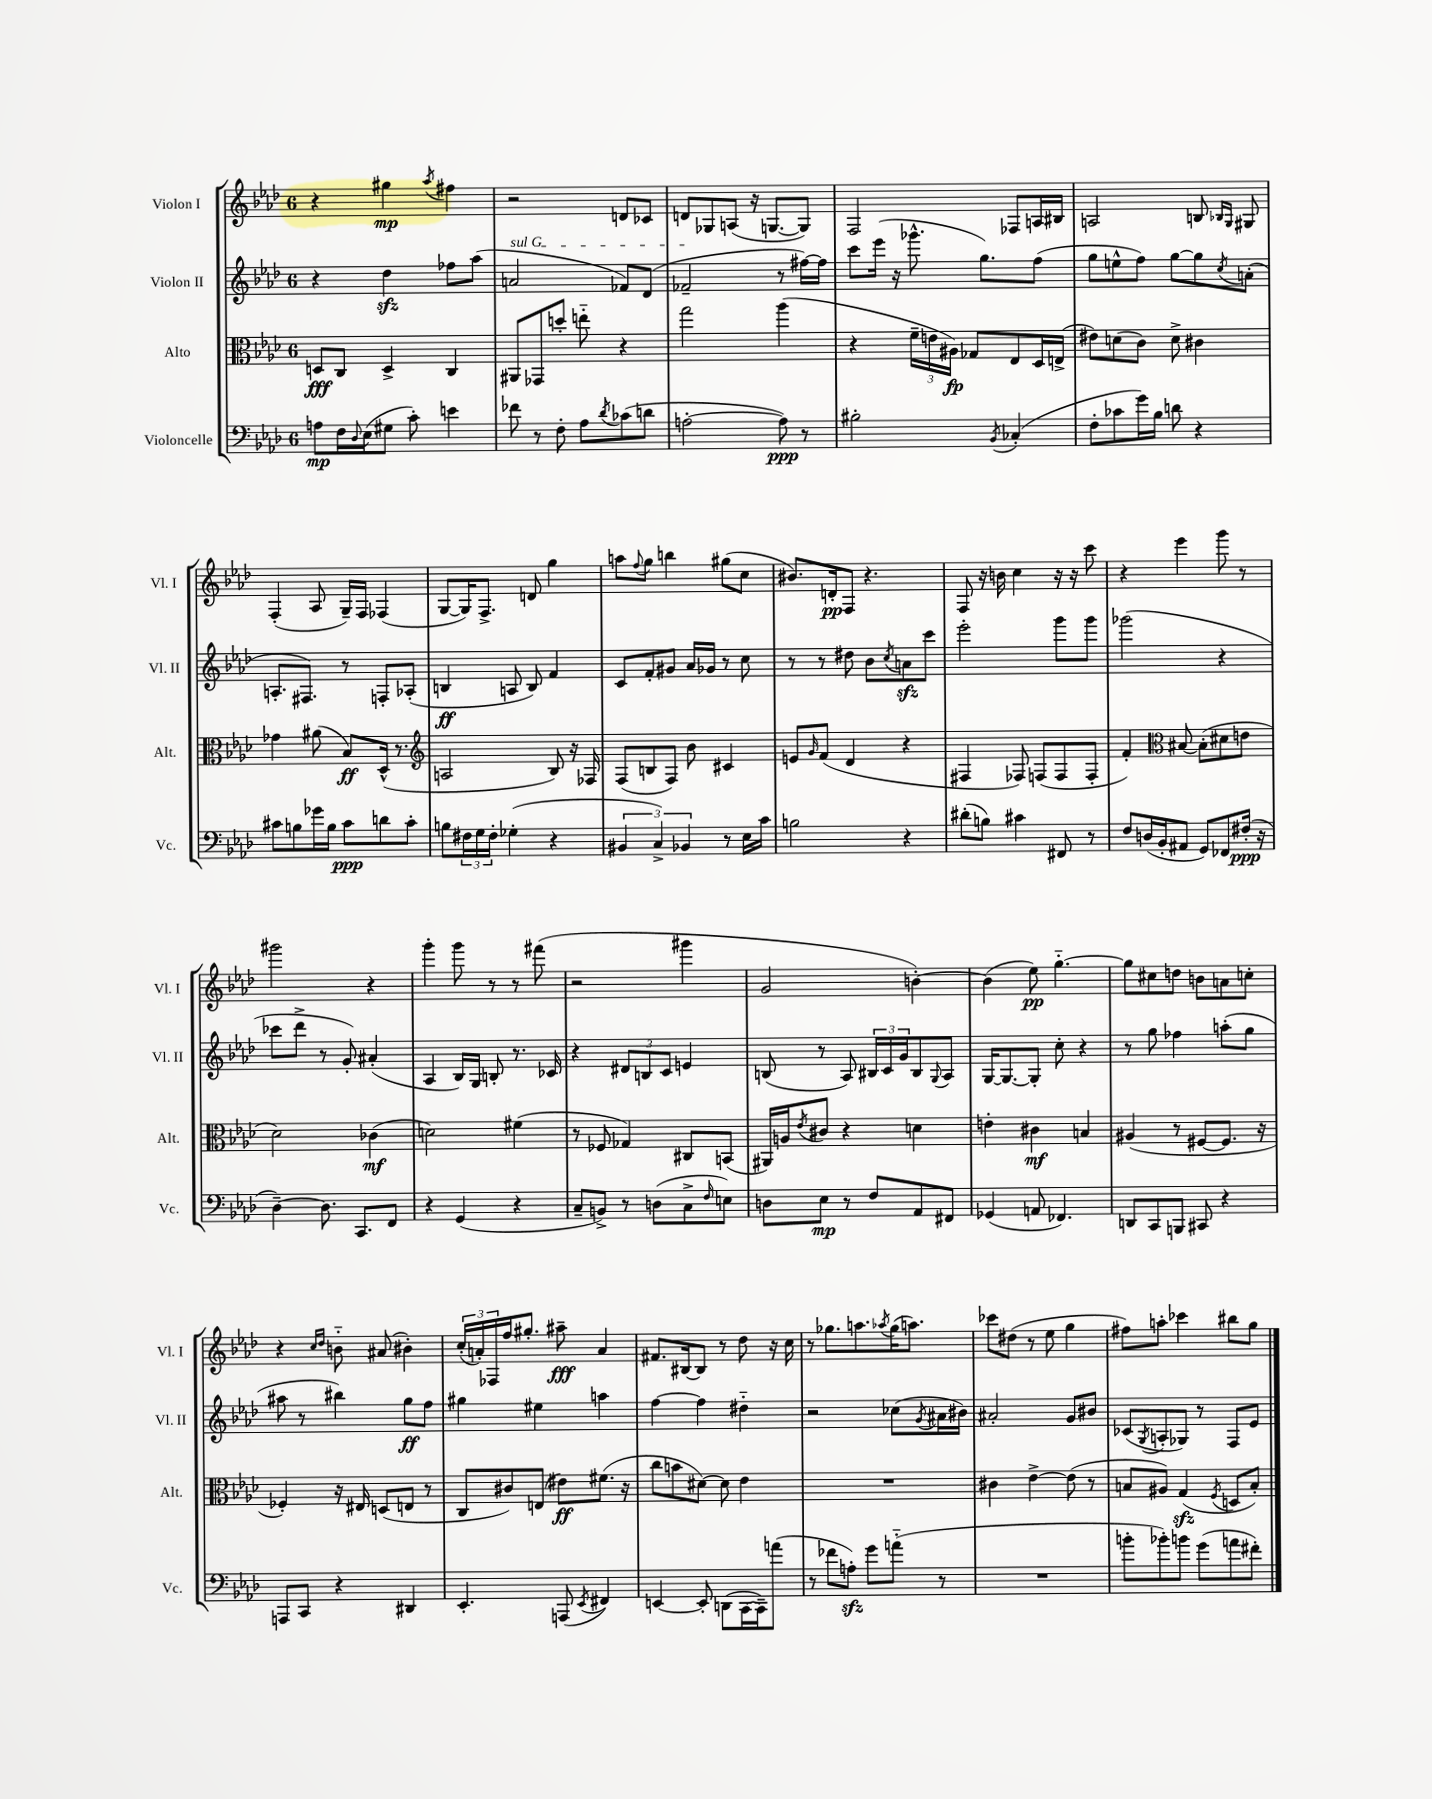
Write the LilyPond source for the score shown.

<<
\new StaffGroup <<
\new Staff = "s0" \with { instrumentName = "Violon I" shortInstrumentName = "Vl. I" } {
    \clef treble \key aes \major \once \override Staff.TimeSignature.style = #'single-digit \time 6/8
    r4 gis''4\mp \acciaccatura { aes''8 } fis''4 |
    r2 d'8 ces'8 |
    d'8 ges8 a8( r16 g8.~ g8) |
    f2 fes8 a16 bis16 |
    a2 b8 \grace { bes16 g16 } gis8 |
    f4-.( aes8 g16--) f16 fes4( |
    g8~ g16) f8.-> d'8 g''4 |
    a''8 \appoggiatura { f''8 } g''8 b''4 gis''8( c''8 |
    bis'8.) d'16-.\pp f8 r4. |
    f8 r16 b'16 c''4 r16 r16 c'''8 |
    r4 ees'''4 g'''8 r8 |
    gis'''2 r4 |
    g'''4-. g'''8 r8 r8 fis'''8( |
    r2 gis'''4 |
    g'2 b'4~-.) |
    b'4( ees''8\pp) g''4.~-_ |
    g''8 cis''8 d''8 b'8 a'8 c''8-. |
    r4 \grace { c''16 des''16 } b'8-_ ais'8( bis'4-.) |
    \tuplet 3/2 { c''16-.( a'16-.) fes16 } f''16 gis''8.-. ais''8--\fff a'4 |
    fis'8. bis16~ bis8 r8 des''8 r16 c''16 |
    r8 ges''8. a''8. \acciaccatura { aes''8 } ges''16( a''8.) |
    ces'''8 dis''8( r8 ees''8 g''4 |
    fis''8) a''8-. ces'''4 bis''8 g''8 \bar "|." |
}
\new Staff = "s1" \with { instrumentName = "Violon II" shortInstrumentName = "Vl. II" } {
    \clef treble \key aes \major \once \override Staff.TimeSignature.style = #'single-digit \time 6/8
    r4 des''4\sfz fes''8 aes''8( |
    \once \override TextSpanner.bound-details.left.text = \markup { \italic "sul G" } a'2\startTextSpan fes'8) des'8( |
    fes'2--\stopTextSpan r8 fis''16~) fis''16 |
    c'''8 ees'''16( r16 ges'''8.-^ g''8.) f''8( |
    g''8 e''8-^ f''8) g''8~ g''8 \acciaccatura { c''8 } a'8-.( |
    a8.-. fis8.) r8 f8-. aes8-.( |
    b4\ff a8 b8) f'4 |
    c'8 f'8-. gis'8 aes'16 ges'16 r8 c''8 |
    r8 r8 dis''8 bes'8 \acciaccatura { c''8 } a'8\sfz c'''8 |
    ees'''2-. g'''8 g'''8 |
    ges'''2( r4 |
    ces'''8 des'''8-> r8 g'8-.) ais'4-.( |
    aes4 bes16) g16 b8-. r8. ces'16 |
    r4 \tuplet 3/2 { dis'8 b8 c'8 } e'4 |
    b8( r8 aes8) \tuplet 3/2 { bis16 c'16 g'16 } bis8 \appoggiatura { g8 } aes8 |
    g16~ g8.~ g8-. c''8-. r4 |
    r8 g''8 fes''4 a''8-.( g''8 |
    ais''8 r8 bis''4) g''8\ff f''8 |
    gis''4 eis''4 a''4 |
    f''4~ f''4 dis''4-_ |
    r2 ces''8( \acciaccatura { g'8 } ais'16 bis'16) |
    ais'2-. g'8 bis'8 |
    ces'8( \acciaccatura { g8 } a8-. ges8) r8 f8 ees'8 \bar "|." |
}
\new Staff = "s2" \with { instrumentName = "Alto" shortInstrumentName = "Alt." } {
    \clef alto \key aes \major \once \override Staff.TimeSignature.style = #'single-digit \time 6/8
    d8\fff c8 d4-> c4 |
    ais,8 ges,8 d''8-. e''8-_ r4 |
    g''2 aes''4( |
    r4 \tuplet 3/2 { f'16-- e'16 ais16\fp) } ges8 ees8 des16 e16->( |
    eis'8) d'8( c'8) d'8-> cis'4 |
    ges'4 ais'8( bes8\ff) des16-^( r8. |
    \clef treble a2 bes8) r16 fes16 |
    f8( b8 f8) bes'8 cis'4 |
    e'8 \grace { g'16 } f'8( des'4 r4 |
    fis4 fes8) f8( f8 f8-. |
    f'4-.) \clef alto bis8~ bis8-.( dis'8 e'8 |
    des'2) ces'4\mf( |
    d'2) fis'4( |
    r8 fes8 ges4) cis8 b,8( |
    ais,16) a16 \acciaccatura { ees'8 } cis'8 r4 d'4 |
    e'4-. cis'4\mf b4 |
    ais4( r8 fis8~ fis8. r16 |
    fes4-.) r16 eis16 d8( e8 r8 |
    c8 cis'8) e8( eis'8\ff) fis'8.( r16 |
    c''8 b'8 dis'8~) dis'8 ees'4 |
    R2. |
    cis'4 ees'4~-> ees'8( r8 |
    b8 ais8) g4\sfz( \acciaccatura { f8 } d8 b8-.) \bar "|." |
}
\new Staff = "s3" \with { instrumentName = "Violoncelle" shortInstrumentName = "Vc." } {
    \clef bass \key aes \major \once \override Staff.TimeSignature.style = #'single-digit \time 6/8
    a8\mp f16 \appoggiatura { des8 } ees16( gis8 c'8-.) e'4 |
    fes'8 r8 f8-. aes8 \acciaccatura { des'8 } ces'8( d'8 |
    a2~-. a8\ppp) r8 |
    bis2-. \acciaccatura { bes,8 } ces4-.( |
    f8-. ces'8 g'16) bes16 d'8 r4 |
    cis'8 b8 ges'16 b16 cis'8\ppp d'8 cis'8-. |
    b8 \tuplet 3/2 { fis16 g16 fis16-. } ges4-.( r4 |
    \tuplet 3/2 { bis,4 c4->) bes,4 } r8 ees16 c'16 |
    b2 r4 |
    dis'8-.( b8) cis'4 fis,8 r8 |
    f8 d16( bes,16-. ais,8 g,8) fes,8 fis16-.\ppp( r16 |
    des4~--) des8. c,8. f,8 |
    r4 g,4( r4 |
    c8-- b,8->) r8 d8( c8-> \grace { f16 } e8) |
    d8 ees8\mp r8 f8 aes,8 fis,8 |
    ges,4( a,8 fes,4.) |
    d,8 c,8 b,,8 cis,8 r4 |
    a,,8 c,8 r4 dis,4 |
    ees,4.-. a,,8( \acciaccatura { ees,8 } fis,4) |
    e,4~ e,8-. d,8( c,16~ c,16--) a'8( |
    r8 fes'8 a8-.\sfz) g'8 a'8-_( r8 |
    R2. |
    b'8-. bes'8-.) b'8 g'8( a'8 fis'8-.) \bar "|." |
}
>>
>>
\layout { \context { \Score \remove "Bar_number_engraver" } }
